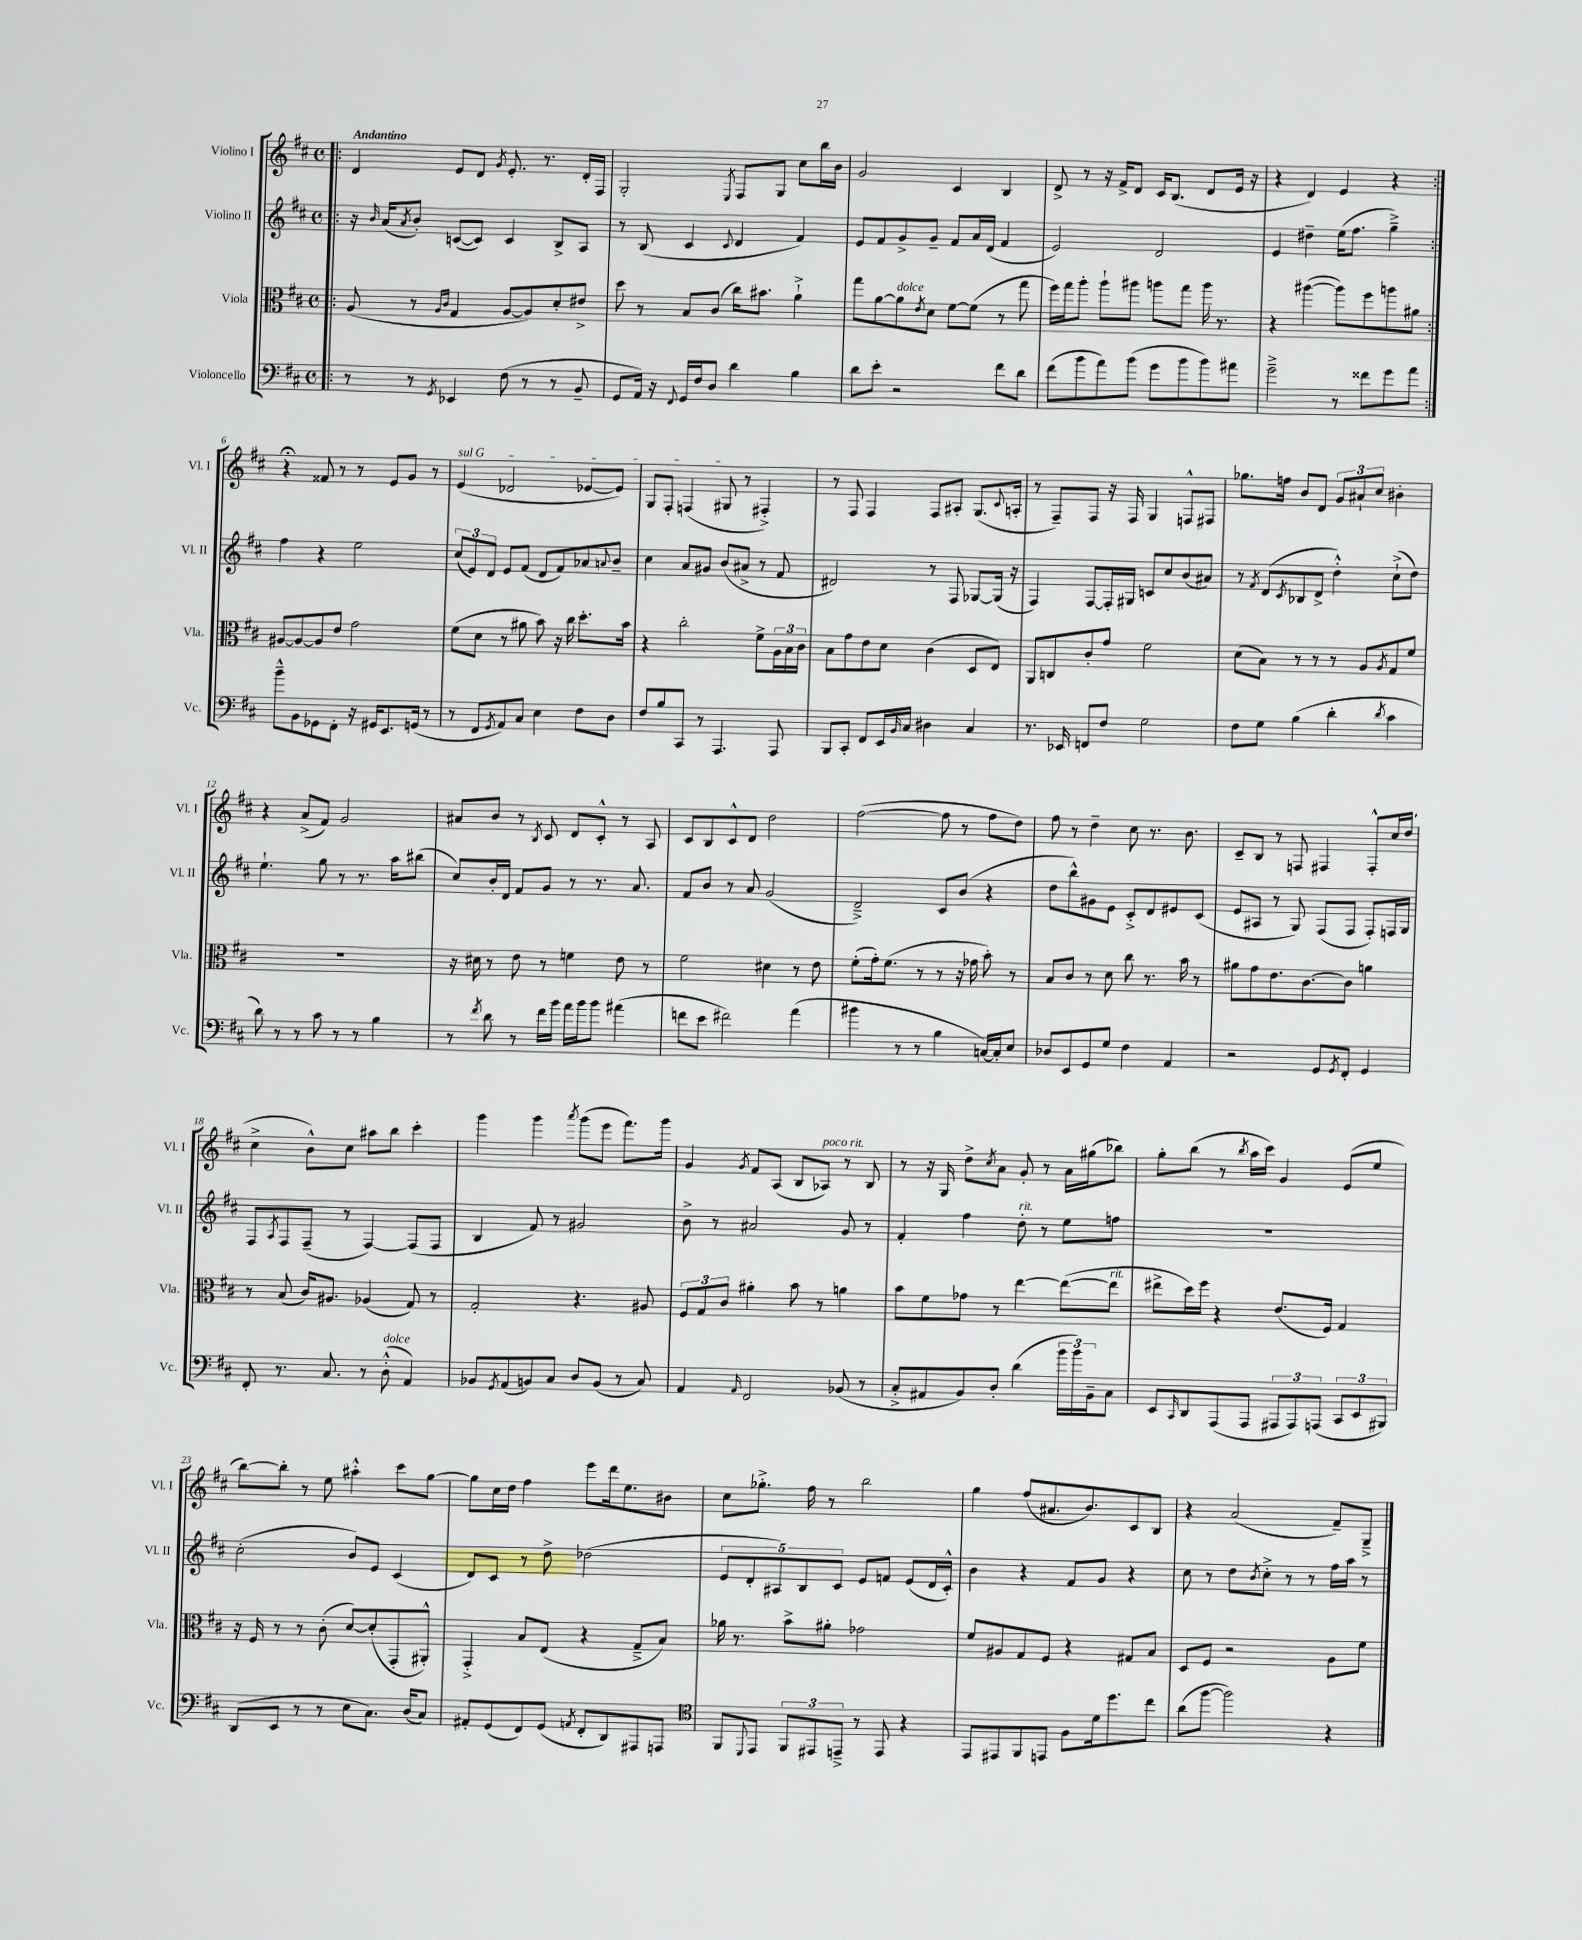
<<
\new StaffGroup <<
\new Staff = "s0" \with { instrumentName = "Violino I" shortInstrumentName = "Vl. I" } {
    \clef treble \key d \major \defaultTimeSignature \time 4/4 \tempo "Andantino"
    \repeat volta 2 { \bar ".|:" d'4 e'8 d'8 \acciaccatura { g'8 } e'8.-. r8. d'16-. fis16 |
    g2-. \acciaccatura { e8 } fis8 g8 cis''8 b''16 b'16 |
    g'2 cis'4 b4 |
    d'8-> r8 r16 fis'16-> d'8 cis'16 b8.( d'8 e'16 r16 |
    r4 d'4) e'4 r4 | }
    r4\fermata fisis'8 r8 r8 e'8 g'8 r8 |
    \once \override TextSpanner.bound-details.left.text = \markup { \italic "sul G" } e'4\startTextSpan( des'2 ees'8~ ees'8) |
    g8 fis8-. f4( gis8\stopTextSpan r8 fis4-.->) |
    r8 fis8 fis4 fis8 ais8-. g8.( \appoggiatura { cis'8 } a16-. |
    r8 fis8--) fis8 r16 fis16 g4 f8-^ fis8 |
    ges''8. f''16 b'8 d'8 \tuplet 3/2 { g'8 ais'8-! cis''8 } bis'4-. |
    r4 a'8->( fis'8) g'2 |
    ais'8 b'8 r8 \acciaccatura { b8 } cis'8 d'8 cis'8-.-^ r8 a8 |
    cis'8 b8 cis'8-^ d'8 d''2 |
    fis''2~( fis''8 r8 fis''8 d''8) |
    fis''8 r8 d''4-- cis''8 r8. b'8. |
    cis'8-- b8 r8 f8 fis4 fis8-.-^ cis''16 d''16( |
    cis''4-> b'8-^) cis''8 ais''8 b''8 cis'''4-. |
    g'''4 g'''4 \acciaccatura { a'''8 } g'''8( e'''8 fis'''8.) g'''16 |
    g'4 \acciaccatura { g'8 } fis'8 a8( b8 aes8^\markup { \italic "poco rit." }) r8 b8 |
    r8 r16 g16 d''8-> \acciaccatura { cis''8 } a'8 g'8-. r8 a'16 gis''16( bes''8) |
    g''8-. b''8( r8 \acciaccatura { b''8 } a''16 cis'''16) g'4 e'8( e''8 |
    b''8~) b''8-. r8 e''8 ais''4-.-^ cis'''8 g''8~ |
    g''8 cis''16 d''16 fis''4 e'''8 d'''16 e''8. bis'8 |
    cis''8 ges''8.-.-> fis''16 r8 b''2 |
    g''4 fis''8( ais'8. b'8.) cis'8 b8 |
    r4 a'2( fis'8--) g8---> \bar "|." |
}
\new Staff = "s1" \with { instrumentName = "Violino II" shortInstrumentName = "Vl. II" } {
    \clef treble \key d \major \defaultTimeSignature \time 4/4
    \repeat volta 2 { \bar ".|:" r16 \grace { b'16 } a'16( \acciaccatura { a'8 } b'8-.) c'8~( c'8) c'4 b8-> a8 |
    r8 b8( cis'4 \appoggiatura { cis'8 } d'4 fis'4) |
    e'8 fis'8 g'8-> g'8-- fis'8 a'16 d'16( fis'4 |
    e'2) d'2 |
    e'4 dis''4-- e''16( fis''8. g''4--->) | }
    fis''4 r4 e''2 |
    \tuplet 3/2 { cis''8( e'8) d'8 } e'8 fis'8( d'8 fis'8) aes'8 \appoggiatura { a'8 } b'8-- |
    cis''4 a'8 gis'8 b'8( ais'8-> r8 fis'8 |
    dis'2) r8 fis8 ges8~ ges16( r16 |
    fis4) fis8~ fis16-. gis16 c'8 cis''8 b'8( ais'8) |
    r8 \acciaccatura { fis'8 } d'8( \acciaccatura { cis'8 } bes8 d'8-> d''4-.-^) cis''8-!->( d''8) |
    e''4.-! g''8 r8 r8. a''16 bis''8( |
    cis''8) b'16-. d'16 fis'8 g'8 r8 r8. a'8. |
    fis'8 b'8 r8 a'8 g'2( |
    d'2--->) cis'8 b'8( r4 |
    d''8 b''8-^) gis'8 e'8 cis'8-.-> d'8 eis'8 cis'8( |
    e'8 ais8 r8 g8) fis8( fis8 fis8-.) f16 g16 |
    fis8 \acciaccatura { a8 } fis8 fis8--( r8 fis4~) fis8( fis8 |
    b4 fis'8) r8 gis'2 |
    b'8-> r8 ais'2 g'8 r8 |
    fis'4-. fis''4 d''8-.^\markup { \italic "rit." } r8 e''8 f''8 |
    R1 |
    cis''2-.( b'8) e'8 cis'4( |
    d'8) cis'8 r8 d''8-> des''2( |
    \tuplet 5/4 { e'8 d'8-. ais8) b8 cis'8 } e'8 f'8 e'8( d'16 cis'16-.-^) |
    b'4 r4 fis'8 g'8 r4 |
    cis''8 r8 d''8 \acciaccatura { b'8 } cis''8-.-> r8 r8 fis''16 a''16 r8 \bar "|." |
}
\new Staff = "s2" \with { instrumentName = "Viola" shortInstrumentName = "Vla." } {
    \clef alto \key d \major \defaultTimeSignature \time 4/4
    \repeat volta 2 { \bar ".|:" a8( r8 \grace { a16 cis'16 } g4 a8~ a8) d'8-. eis'8-> |
    d''8 r8 b8 cis'8( cis''16) bis'8. a'4-!-> |
    g''8 a'8~ a'8^\markup { \italic "dolce" } \acciaccatura { e'8 } d'8 fis'8~ fis'8( r8 g''8 |
    fis''16) g''16 a''8-. a''8-! ais''8 a''8 g''8 a''16 r8. |
    r4 ais''4~( ais''8) fis''8 a''8 ais'8 | }
    ais8~ ais8~ ais8 e'8 g'2 |
    fis'8( d'8 r8 ais'8 b'8) r16 cis''16 d''8.-. b'16 |
    r4 cis''2-. fis'8-> \tuplet 3/2 { a16 b16 cis'16 } |
    b8 g'8 e'8 d'8 cis'4( d8 e8) |
    a,8 c8 cis'8-. g'8 fis'2 |
    d'8( b8) r8 r8 r8 a8 \acciaccatura { a8 } g8 fis'8 |
    R1 |
    r16 dis'16 r8 e'8 r8 f'4 e'8 r8 |
    fis'2 dis'4 r8 e'8 |
    fis'8-.( g'16-.) fis'8.( r8 r8 r16 ges'16 b'8-.) r8 |
    b8 cis'8 r8 d'8 cis''8 r8. b'16 r8 |
    ais'8 g'8 e'8. cis'8.~ cis'8 a'4 |
    r8 b8( cis'16) ais8. aes4( g8) r8 |
    g2-. r4. ais8 |
    \tuplet 3/2 { fis8 g8 cis'8 } ais'4-. b'8 r8 a'4 |
    b'8 fis'8 ges'8 r8 e''4~ e''8~( e''8^\markup { \italic "rit." } |
    eis''8-> d''16) fis''16 r4 e'8.( fis16) g4 |
    r16 fis16 r8 r8 cis'8-.( d'8~) d'8-.( g,8-. ais,8-.-^) |
    g,4-.-> b8 e8( r4 g8---> b8) |
    aes'16 r8. b'8-> ais'8-. ges'2 |
    fis'8 ais8 g8 fis8 r4 gis8 b8 |
    d8 fis8 r2 a8 fis'8 \bar "|." |
}
\new Staff = "s3" \with { instrumentName = "Violoncello" shortInstrumentName = "Vc." } {
    \clef bass \key d \major \defaultTimeSignature \time 4/4
    \repeat volta 2 { \bar ".|:" r8 r8 \acciaccatura { g,8 } ees,4 fis8( r8 r8 b,8-- |
    g,8 a,16) r16 \appoggiatura { fis,8 } g,16 fis16 d8 d'4 b4 |
    d'8 e'8-. r2 fis'8 d'8 |
    fis'8( b'8 a'8) b'8( g'8 b'8 b'8) ais'8 |
    g'2---> r8 fisis'8 g'8 a'8 | }
    b'8---^ b,8 ges,8 fis,8-. r16 gis,16 e,8. g,16( r8 |
    r8 fis,8 \acciaccatura { g,8 } a,8) cis8 e4 fis8 d8 |
    fis8 b8 cis,8 r8 a,,4. a,,8 |
    b,,8 cis,8-. fis,8 e,16 \grace { b,16 } cis16 dis4 cis4 |
    r8. ees,16 f,8 fis8 g2 |
    fis8 g8 b4( d'4-. \acciaccatura { d'8 } cis'4 |
    d'8) r8 r8 cis'8 r8 r8 b4 |
    r8 \acciaccatura { fis'8 } d'8 r8 fis'16 b'16 a'16 b'16 b'8 ais'4( |
    f'8 e'8 fis'2) a'4( |
    bis'4 r8 r8 b4 c16~) c16-. e8 |
    des8 e,8 g,8 g8 fis4 a,4 |
    r2 g,8 \acciaccatura { g,8 } fis,8-. g,4 |
    fis,8-. r8. cis8. r8 d8-.-^^\markup { \italic "dolce" }( a,4) |
    bes,8 \acciaccatura { g,8 } a,8( b,8) cis8 d8 b,8( r8 cis8) |
    a,4 \grace { a,16 } fis,2 bes,8( r8 |
    cis8-.-> ais,8 b,8) d8-. d'4( \tuplet 3/2 { b'16 b'16) b,16-- } cis8 |
    e,8 \grace { cis,16 } d,8 a,,8( a,,8 \tuplet 3/2 { ais,,8 ais,,8) a,,8( } \tuplet 3/2 { cis,8 e,8 bis,,8) } |
    d,8( e,8 r8 r8 e8 cis8.) d16( cis8) |
    ais,8-. g,8( fis,8) g,8( \acciaccatura { a,8 } fis,8-. d,8) ais,,8 a,,8 |
    \clef tenor fis,8 \appoggiatura { d,8 } e,8 \tuplet 3/2 { fis,8 eis,8 e,8---> } r8 e,8 r4 |
    e,8 eis,8 fis,8 e,8 fis8 d'16 d''8. cis''8 |
    a'8( fis''8~ fis''2) r4 \bar "|." |
}
>>
>>
